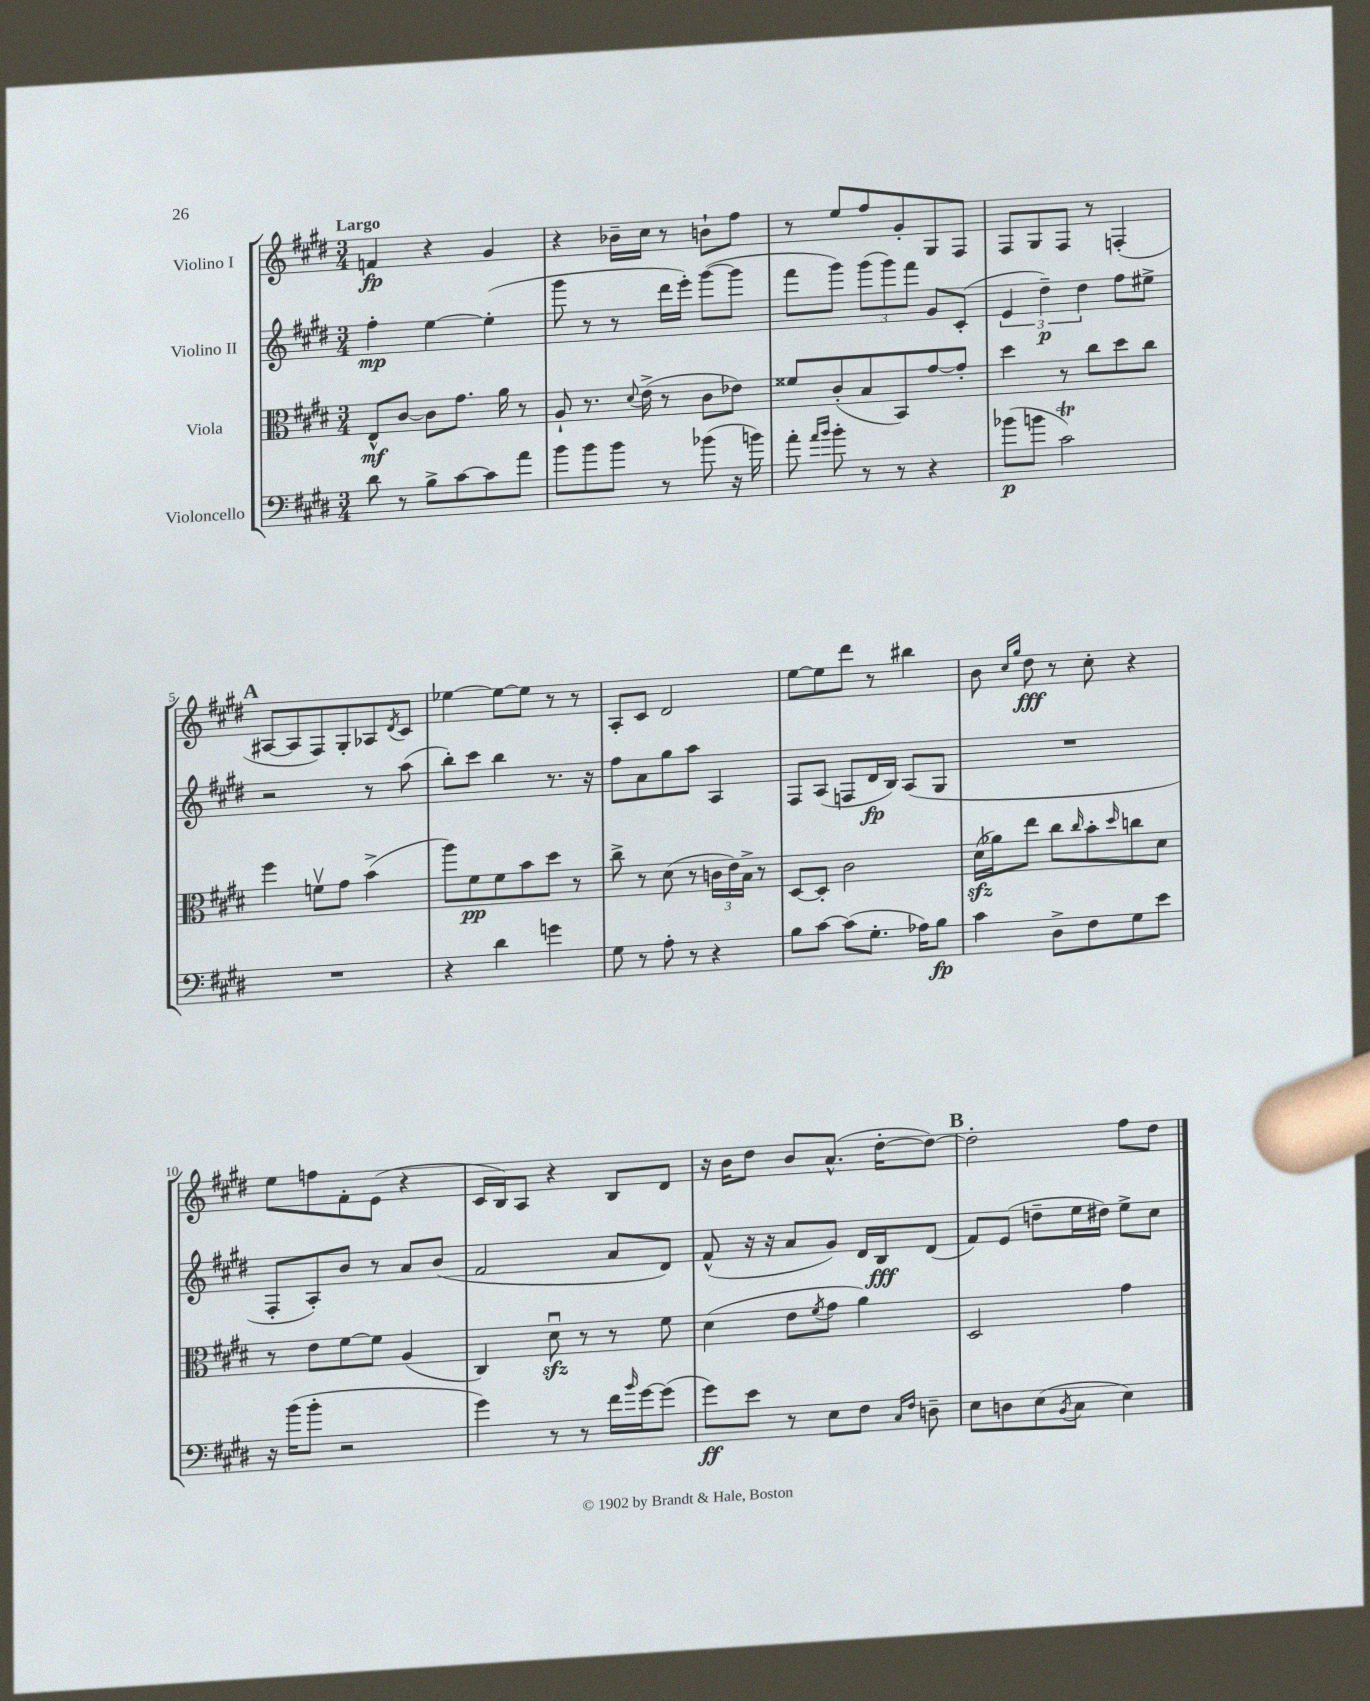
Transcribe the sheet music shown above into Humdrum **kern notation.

**kern	**dynam	**kern	**dynam	**kern	**dynam	**kern	**dynam
*part4	*part4	*part3	*part3	*part2	*part2	*part1	*part1
*staff4	*staff4	*staff3	*staff3	*staff2	*staff2	*staff1	*staff1
*I"Violoncello	*	*I"Viola	*	*I"Violino II	*	*I"Violino I	*
*clefF4	*	*clefC3	*	*clefG2	*	*clefG2	*
*k[f#c#g#d#]	*	*k[f#c#g#d#]	*	*k[f#c#g#d#]	*	*k[f#c#g#d#]	*
*M3/4	*	*M3/4	*	*M3/4	*	*M3/4	*
=1	=1	=1	=1	=1	=1	=1	=1
!	!	!	!	!	!	!LO:TX:a:B:t=Largo	!
8d#\	.	8E^^/L	mf	4ff#'\	mp	4fn/	fp
8r	.	[8c#/J	.	.	.	.	.
8B^\L	.	8c#\L]	.	[4ee\	.	4r	.
[8c#\	.	8.g#\J	.	.	.	.	.
8c#\]	.	.	.	(4ee'\]	.	4g#/	.
.	.	16a\	.	.	.	.	.
8a\J	.	8r	.	.	.	.	.
=2	=2	=2	=2	=2	=2	=2	=2
8b\L	.	8A`/	.	8ggg#\	.	4r	.
8b\	.	8.r	.	8r	.	.	.
8b\J	.	.	.	8r	.	16b-X~\LL	.
.	.	8qqd#/	.	.	.	.	.
.	.	(16e^\	.	.	.	16cc#\JJ	.
8r	.	8r	.	16ddd#\LL	.	8r	.
.	.	.	.	16eee'\JJ)	.	.	.
(8b-X\	.	8c#\L	.	([8ggg#\L	.	8bn`\L	.
16r	.	8e-X\J)	.	8ggg#\J]	.	8ff#\J	.
16bn\)	.	.	.	.	.	.	.
=3	=3	=3	=3	=3	=3	=3	=3
8a'\	.	8f##X/L	.	8fff#\L	.	8r	.
16qqa/LL	.	.	.	.	.	.	.
16qqb/JJ	.	.	.	.	.	.	.
8b'\	.	(8c#'/	.	8ggg#\J)	.	8ee/L	.
8r	.	8B/	.	(12ggg#\L	.	8ff#/	.
.	.	.	.	12ggg#\)	.	.	.
8r	.	8BB/)	.	.	.	8g#'/	.
.	.	.	.	12fff#\J	.	.	.
4r	.	[8g#/	.	8g#/L	.	8G#/	.
.	.	8g#'/J]	.	(8c#'/J	.	8F#/J	.
=4	=4	=4	=4	=4	=4	=4	=4
(8b-X\L	p	4dd#\	.	6e/	.	8F#/L	.
8bn\J	.	.	.	.	.	8G#/	.
.	.	.	.	6dd#~\)	p	.	.
2c#T\)	.	8r	.	.	.	8F#/J	.
.	.	.	.	6dd#\	.	.	.
.	.	8cc#\L	.	.	.	8r	.
.	.	8dd#\	.	8ff#\L	.	(4Fn'/	.
.	.	8cc#\J	.	8ee#X^\J	.	.	.
!!LO:LB:g=z
!!LO:REH:place=s1:t=A
=5	=5	=5	=5	=5	=5	=5	=5
2.r	.	4ff#\	.	2r	.	[8A#X/L	.
.	.	.	.	.	.	8A#/]	.
.	.	8fnv\L	.	.	.	8F#/)	.
.	.	8g#\J	.	.	.	8G#'/	.
.	.	(4b^\	.	8r	.	8A-X/	.
.	.	.	.	.	.	8qd#/	.
.	.	.	.	(8aa\	.	8c#/J	.
=6	=6	=6	=6	=6	=6	=6	=6
4r	.	8aa\L)	.	8bb'\L)	.	[4ee-X\	.
.	.	8f#\	pp	8ccc#\J	.	.	.
4d#\	.	8f#\	.	4bb\	.	8ee-\L_	.
.	.	8b\	.	.	.	8ee-\J]	.
4gn\	.	8dd#\J	.	8.r	.	8r	.
.	.	8r	.	.	.	8r	.
.	.	.	.	16r	.	.	.
=7	=7	=7	=7	=7	=7	=7	=7
8G#\	.	8cc#^\	.	8ff#\L	.	8A'/L	.
8r	.	8r	.	8a\	.	8c#/J	.
8A'\	.	(8d#\	.	8gg#\	.	2d#/	.
8r	.	8r	.	8aa\J	.	.	.
4r	.	24cn\LL	.	4A/	.	.	.
.	.	24e\)	.	.	.	.	.
.	.	24B^\JJ	.	.	.	.	.
.	.	8r	.	.	.	.	.
=8	=8	=8	=8	=8	=8	=8	=8
8B\L	.	[8D#/L	.	8F#/L	.	[8ee\L	.
[8c#\J	.	8D#'/J]	.	(8A/J	.	8ee\]	.
(8c#\L]	.	2c#\	.	8Fn/L	.	8ddd#\J	.
8.G#'\J	.	.	.	16d#/L	fp	8r	.
.	.	.	.	16B/JJ)	.	.	.
.	.	.	.	(8A/L	.	4bb#X\	.
16A-X\KL)	.	.	.	.	.	.	.
8B\J	fp	.	.	8G#/J	.	.	.
=9	=9	=9	=9	=9	=9	=9	=9
4c#\	.	(16d#zz\LL	.	2.r	.	8b\	.
.	.	16a-X\J)	.	.	.	.	.
.	.	.	.	.	.	16qqcc#/LL	.
.	.	.	.	.	.	16qqgg#/JJ	.
.	.	8ee\J	.	.	.	8dd#\	fff
8D#^\L	.	8cc#\L	.	.	.	8r	.
.	.	16qqcc#/	.	.	.	.	.
8F#\	.	8b'\	.	.	.	8cc#'\	.
.	.	16qqdd#/	.	.	.	.	.
8G#\	.	8ccn\	.	.	.	4r	.
8e\J	.	8d#\J	.	.	.	.	.
!!LO:LB:g=z
=10	=10	=10	=10	=10	=10	=10	=10
16r	.	8r	.	8F#'/L	.	8ee\L	.
(16b\KL	.	.	.	.	.	.	.
8b'\J	.	8e\L	.	8A'/)	.	8ffn\	.
2r	.	[8f#\	.	8b/J	.	8f#'\	.
.	.	8f#\J]	.	8r	.	(8e\J	.
.	.	(4A/	.	8a/L	.	4r	.
.	.	.	.	(8b/J	.	.	.
=11	=11	=11	=11	=11	=11	=11	=11
4g#\)	.	4C#/)	.	2f#/	.	16c#/LL	.
.	.	.	.	.	.	16B/J)	.
.	.	.	.	.	.	8A/J	.
8r	.	8d#zzu\	.	.	.	4r	.
8r	.	8r	.	.	.	.	.
16f#\LL	.	8r	.	8a/L	.	8B/L	.
16qqb/	.	.	.	.	.	.	.
[16g#\J	.	.	.	.	.	.	.
(8g#\J]	.	8f#\	.	8d#/J)	.	8d#/J	.
=12	=12	=12	=12	=12	=12	=12	=12
8g#\L)	ff	(4d#\	.	(8f#^^/	.	16r	.
.	.	.	.	.	.	16b\KL	.
8e\J	.	.	.	16r	.	8dd#\J	.
.	.	.	.	16r	.	.	.
8r	.	8e\L	.	8a/L	.	8b/L	.
.	.	8qf#/	.	.	.	.	.
8E\L	.	8g#\J	.	8g#/J)	.	(8.a^^/J	.
8F#\J	.	4a\)	.	16d#/LL	.	.	.
.	.	.	.	16B/J	fff	[16dd#'\KL	.
16qqC#/LL	.	.	.	.	.	.	.
16qqF#/JJ	.	.	.	.	.	.	.
8Dn~\	.	.	.	(8d#/J	.	8dd#\J_)	.
!!LO:REH:place=s1:t=B
=13	=13	=13	=13	=13	=13	=13	=13
8E\L	.	2D#/	.	8f#/L)	.	2dd#'\]	.
8Dn\	.	.	.	(8e/J	.	.	.
(8E\	.	.	.	8ddn~\L	.	.	.
8qBB/	.	.	.	.	.	.	.
8C#\J	.	.	.	16ee\L	.	.	.
.	.	.	.	16dd#X\JJ)	.	.	.
4E\)	.	4g#\	.	8ee^\L	.	8ff#\L	.
.	.	.	.	8cc#\J	.	8dd#\J	.
==	==	==	==	==	==	==	==
*-	*-	*-	*-	*-	*-	*-	*-
